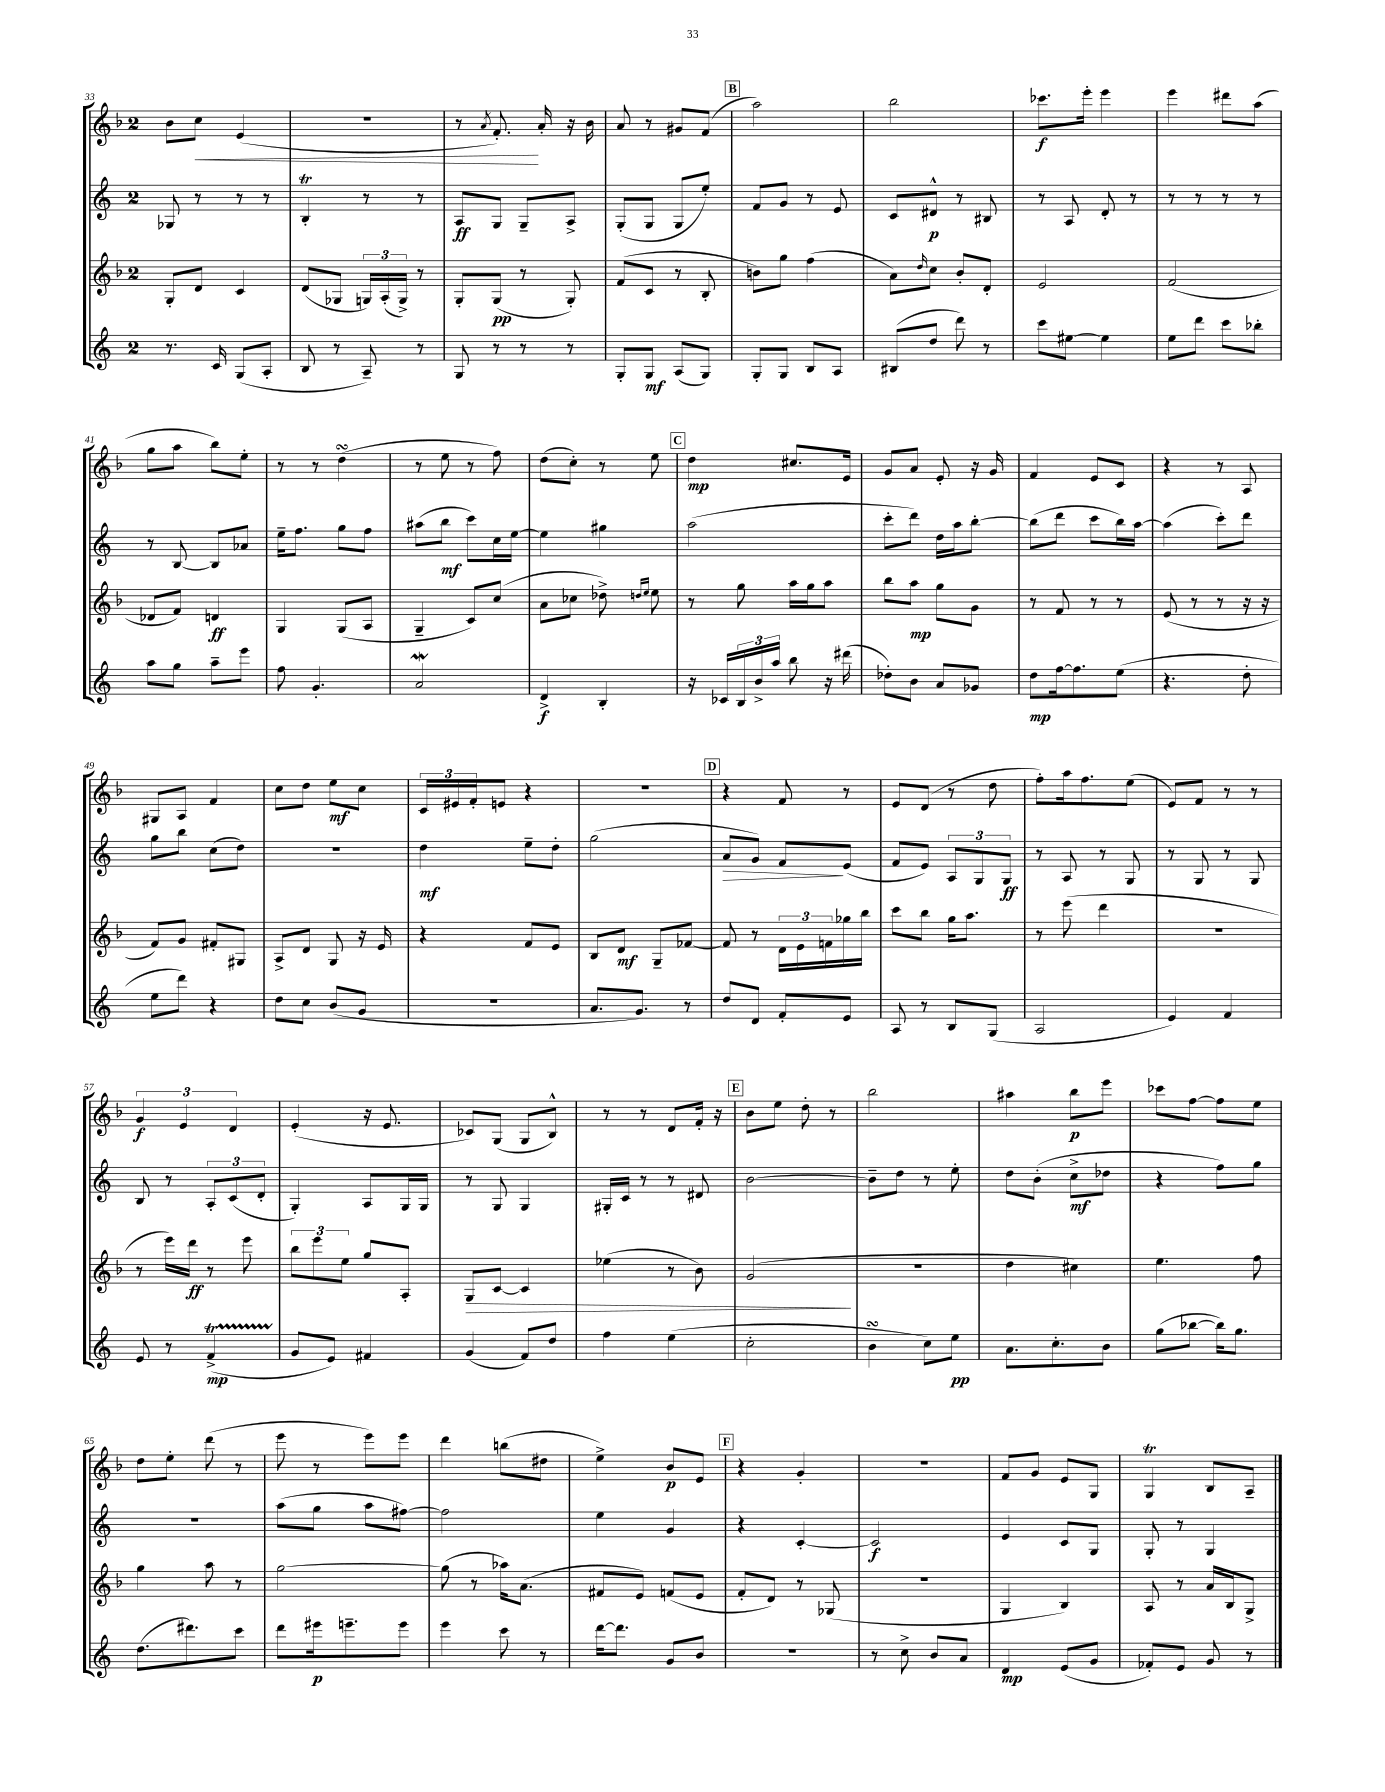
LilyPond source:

<<
\new StaffGroup <<
\new Staff = "s0" {
    \clef treble \key f \major \once \override Staff.TimeSignature.style = #'single-digit \time 2/4
    bes'8 c''8\< e'4( |
    R2 |
    r8 \acciaccatura { a'8 } f'8.-.\!) a'16-. r16 bes'16 |
    a'8 r8 gis'8 f'8( |
    \mark \markup { \box "B" } a''2) |
    bes''2 |
    ces'''8.\f e'''16-. e'''4 |
    e'''4 dis'''8 a''8( |
    g''8 a''8 bes''8) e''8-. |
    r8 r8 d''4\turn( |
    r8 e''8 r8 f''8) |
    d''8( c''8-.) r8 e''8 |
    \mark \markup { \box "C" } d''4\mp cis''8. e'16 |
    g'8 a'8 e'8-. r16 g'16 |
    f'4 e'8 c'8 |
    r4 r8 a8 |
    gis8 a8 f'4 |
    c''8 d''8 e''8\mf c''8 |
    \tuplet 3/2 { c'16 eis'16 f'16-. } e'8 r4 |
    R2 |
    \mark \markup { \box "D" } r4 f'8 r8 |
    e'8 d'8( r8 d''8 |
    f''8-.) a''16 f''8. e''8( |
    e'8) f'8 r8 r8 |
    \tuplet 3/2 { g'4\f e'4 d'4 } |
    e'4-.( r16 e'8. |
    ces'8) g8( g8 bes8-^) |
    r8 r8 d'8 f'16-. r16 |
    \mark \markup { \box "E" } bes'8 e''8 d''8-. r8 |
    bes''2 |
    ais''4 bes''8\p e'''8 |
    ces'''8 f''8~ f''8 e''8 |
    d''8 e''8-. d'''8( r8 |
    e'''8 r8 e'''8) e'''8 |
    d'''4 b''8( dis''8 |
    e''4->) bes'8\p e'8 |
    \mark \markup { \box "F" } r4 g'4-. |
    R2 |
    f'8 g'8 e'8 g8 |
    g4\trill bes8 a8-- \bar "|." |
}
\new Staff = "s1" {
    \clef treble \key c \major \once \override Staff.TimeSignature.style = #'single-digit \time 2/4
    ges8 r8 r8 r8 |
    b4-.\trill r8 r8 |
    a8\ff g8 g8-- a8-> |
    g8-.( g8 g8 e''8-.) |
    \mark \markup { \box "B" } f'8 g'8 r8 e'8 |
    c'8 dis'8-^\p r8 bis8 |
    r8 a8 d'8-. r8 |
    r8 r8 r8 r8 |
    r8 b8~ b8 aes'8 |
    e''16-- f''8. g''8 f''8 |
    ais''8( b''8\mf c'''8) c''16 e''16~ |
    e''4 gis''4 |
    \mark \markup { \box "C" } a''2( |
    c'''8-. d'''8) d''16 a''16 b''8~-. |
    b''8( d'''8 c'''8 b''16) a''16~ |
    a''4( c'''8-.) d'''8 |
    g''8 b''8 c''8( d''8) |
    R2 |
    d''4\mf e''8-- d''8-. |
    g''2( |
    \mark \markup { \box "D" } a'8\> g'8) f'8\! e'8( |
    f'8 e'8) \tuplet 3/2 { a8 g8 g8\ff } |
    r8 a8 r8 g8 |
    r8 g8 r8 g8 |
    b8 r8 \tuplet 3/2 { a8-. c'8( d'8-. } |
    g4-.) a8 g16 g16 |
    r8 g8 g4 |
    gis16-. c'16 r8 r8 dis'8 |
    \mark \markup { \box "E" } b'2~ |
    b'8-- d''8 r8 e''8-. |
    d''8 b'8-.( c''8->\mf des''8 |
    r4 f''8) g''8 |
    r2 |
    a''8( g''8 a''8 fis''8~) |
    fis''2 |
    e''4 g'4 |
    \mark \markup { \box "F" } r4 c'4~-. |
    c'2\f |
    e'4 c'8 g8 |
    g8-. r8 g4 \bar "|." |
}
\new Staff = "s2" {
    \clef treble \key f \major \once \override Staff.TimeSignature.style = #'single-digit \time 2/4
    g8-. d'8 c'4 |
    d'8( ges8 \tuplet 3/2 { g16) a16-.( g16->) } r8 |
    g8-. g8\pp( r8 g8-.) |
    f'8( c'8 r8 bes8-. |
    \mark \markup { \box "B" } b'8) g''8 f''4( |
    a'8) \grace { d''16 } c''8 bes'8-. d'8-. |
    e'2 |
    f'2( |
    des'8 f'8) d'4\ff |
    g4 g8( a8 |
    g4-- c'8) c''8( |
    a'8 ces''8 des''8->) \grace { d''16 e''16 } e''8 |
    \mark \markup { \box "C" } r8 g''8 a''16 g''16 a''8 |
    bes''8 a''8\mp g''8 g'8 |
    r8 f'8 r8 r8 |
    e'8( r8 r8 r16 r16 |
    f'8) g'8 fis'8-. gis8 |
    a8-> d'8 g8 r16 e'16 |
    r4 f'8 e'8 |
    bes8 d'8\mf g8-- fes'8~ |
    \mark \markup { \box "D" } fes'8 r8 \tuplet 3/2 { d'16 e'16 f'16 } ges''16 bes''16 |
    c'''8 bes''8 g''16 a''8. |
    r8 e'''8( d'''4 |
    r2 |
    r8 e'''16) d'''16\ff r8 e'''8 |
    \tuplet 3/2 { bes''8 e'''8 e''8 } g''8 a8-. |
    g8\> c'8~ c'4 |
    ees''4( r8 bes'8) |
    \mark \markup { \box "E" } g'2\!( |
    R2 |
    d''4 cis''4) |
    e''4. f''8 |
    g''4 a''8 r8 |
    g''2~ |
    g''8( r8 aes''16) a'8.( |
    fis'8 e'8) f'8( e'8 |
    \mark \markup { \box "F" } f'8-. d'8) r8 ges8( |
    r2 |
    g4 bes4) |
    a8 r8 a'16 bes16 g8-> \bar "|." |
}
\new Staff = "s3" {
    \clef treble \key c \major \once \override Staff.TimeSignature.style = #'single-digit \time 2/4
    r8. c'16 g8( a8-. |
    b8 r8 a8--) r8 |
    g8 r8 r8 r8 |
    g8-. g8\mf a8( g8) |
    \mark \markup { \box "B" } g8-. g8 b8 a8 |
    bis8( d''8 d'''8) r8 |
    c'''8 eis''8~ eis''4 |
    e''8 d'''8 c'''8 bes''8-. |
    a''8 g''8 a''8-- e'''8 |
    f''8 g'4.-. |
    a'2\mordent |
    d'4->\f b4-. |
    \mark \markup { \box "C" } r16 ces'16 \tuplet 3/2 { b16 b'16-> a''16 } b''8 r16 dis'''16( |
    des''8-.) b'8 a'8 ges'8 |
    d''8\mp f''16~ f''8. e''8( |
    r4. d''8-. |
    e''8 d'''8) r4 |
    d''8 c''8 b'8( g'8 |
    r2 |
    a'8. g'8.) r8 |
    \mark \markup { \box "D" } d''8 d'8 f'8-. e'8 |
    a8 r8 b8 g8( |
    a2 |
    e'4) f'4 |
    e'8 r8 f'4->\startTrillSpan\mp( |
    g'8\stopTrillSpan e'8) fis'4 |
    g'4( f'8) d''8 |
    f''4 e''4( |
    \mark \markup { \box "E" } c''2-. |
    b'4\turn c''8) e''8\pp |
    a'8. c''8.-. b'8 |
    g''8( bes''8~ bes''16) g''8. |
    d''8.( dis'''8.) c'''8 |
    d'''8 eis'''16\p e'''8.-- e'''8 |
    e'''4 c'''8 r8 |
    d'''16~ d'''8. g'8 b'8 |
    \mark \markup { \box "F" } r2 |
    r8 c''8-> b'8 a'8 |
    d'4\mp e'8( g'8 |
    fes'8-.) e'8 g'8 r8 \bar "|." |
}
>>
>>
\layout { \context { \Score currentBarNumber = #33 } }
